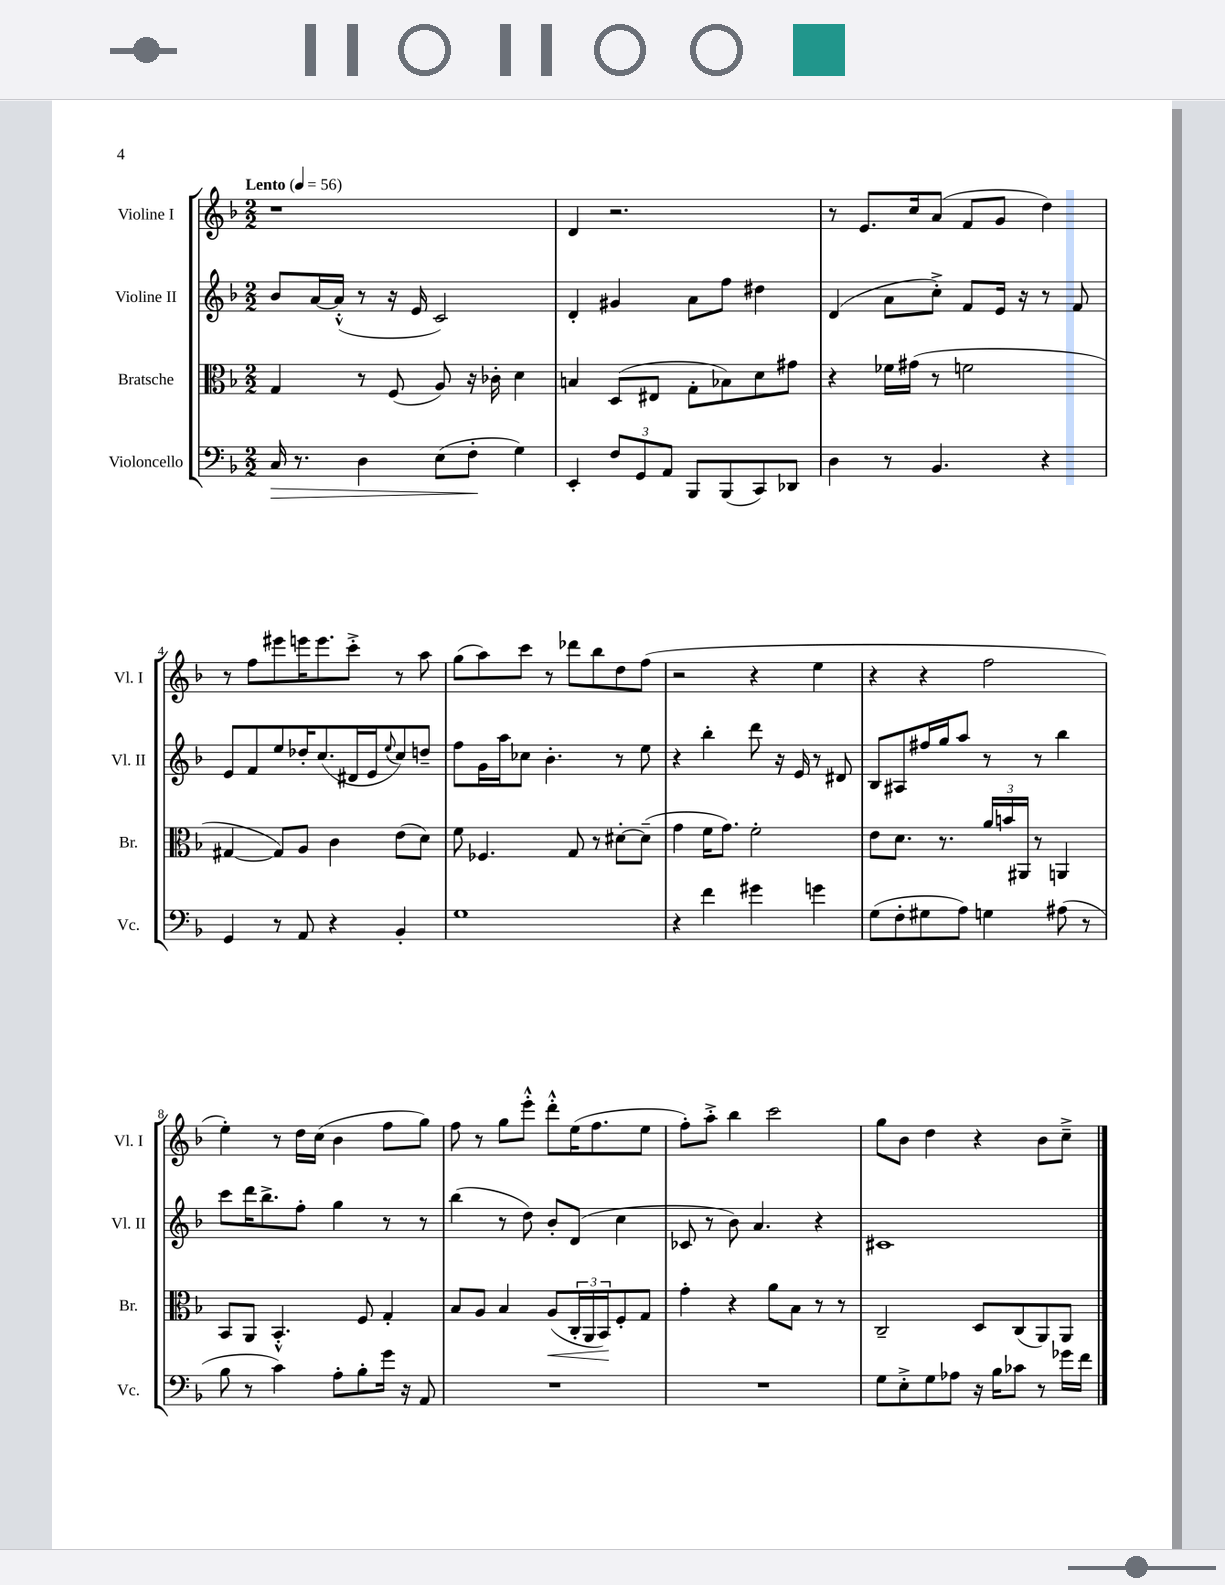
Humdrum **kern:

**kern	**kern	**kern	**kern
*staff4	*staff3	*staff2	*staff1
*clefF4	*clefC3	*clefG2	*clefG2
*k[b-]	*k[b-]	*k[b-]	*k[b-]
*M2/2	*M2/2	*M2/2	*M2/2
*MM56	*MM56	*MM56	*MM56
16C	4G	8b-	1r
8.r	.	.	.
.	.	[16a	.
.	.	(16a'^^]	.
4D	8r	8r	.
.	(8F	16r	.
.	.	16e	.
(8E	8A)	2c)	.
8F'	16r	.	.
.	16c-'	.	.
4G)	4d	.	.
=	=	=	=
4EE'	4B	4d'	4d
12F	(8D	4g#	2.r
12GG	.	.	.
.	8E#	.	.
12AA	.	.	.
8BBB-	8G'	8a	.
(8BBB-	8B-)	8ff	.
8CC)	8d	4dd#	.
8DD-	8g#	.	.
=	=	=	=
4D	4r	(4d	8r
.	.	.	8.e
8r	16f-	8a	.
.	(16g#	.	16cc
4.BB-	8r	8cc'^)	(8a
.	2f	8f	8f
.	.	16e	8g
.	.	16r	.
4r	.	8r	4dd)
.	.	8f	.
=	=	=	=
4GG	[4G#	8e	8r
.	.	8f	8ff
8r	8G#])	8ee	8eee#
8AA	8A	16dd-'	16eee
.	.	(8.cc	8.eee
4r	4c	.	.
.	.	16d#	8ccc'^
.	.	16e	.
.	.	8qqee	.
4BB-'	(8e	8cc)	8r
.	8d)	8dd~	8aa
=	=	=	=
1G	8f	8ff	(8gg
.	4.F-	16g	8aa)
.	.	16aa	.
.	.	8cc-	8ccc
.	.	4.b-'	8r
.	8G	.	8ddd-
.	8r	.	8bb-
.	[8d#'	8r	8dd
.	(8d#~]	8ee	(8ff
=	=	=	=
4r	4g	4r	2r
4f	16f	4bb-'	.
.	8.g)	.	.
4g#	2f'	8ddd	4r
.	.	16r	.
.	.	16e	.
4g	.	8r	4ee
.	.	8d#	.
=	=	=	=
(8G	8e	8B-	4r
8F'	8.d	8A#	.
8G#	.	16ff#	4r
.	8.r	16gg	.
8A)	.	8aa	.
4G	24a	8r	2ff
.	24b	.	.
.	24AA#	.	.
.	8r	8r	.
(8A#	4AA	4bb-	.
8r	.	.	.
=	=	=	=
8B-	8BB-	8ccc	4ee')
8r	8AA	16ddd	.
.	.	8.bb-^	.
4c)	4.BB-'^^	.	8r
.	.	8ff'	16dd
.	.	.	(16cc
8A'	.	4gg	4b-
8B-'	8F	.	.
16g	4G'	8r	8ff
16r	.	.	.
8AA	.	8r	8gg)
=	=	=	=
1r	8B-	(4bb-	8ff
.	8A	.	8r
.	4B-	8r	8gg
.	.	8dd)	8eee'^^
.	(8A	8b-'	8ddd'^^
.	24C'	(8d	(16ee
.	24AA	.	.
.	.	.	8.ff
.	24BB-)	.	.
.	8F'	4cc	.
.	8G	.	8ee
=	=	=	=
1r	4g'	8c-	8ff')
.	.	8r	8aa'^
.	4r	8b-)	4bb-
.	.	4.a	.
.	8a	.	2ccc
.	8B-	.	.
.	8r	4r	.
.	8r	.	.
=	=	=	=
8G	2C~	1c#	8gg
8E'^	.	.	8b-
8G	.	.	4dd
8A-	.	.	.
16r	8D	.	4r
16B-	.	.	.
8c-	(8C	.	.
8r	8AA)	.	8b-
16g-	8AA	.	8cc~^
16f	.	.	.
==	==	==	==
*-	*-	*-	*-
